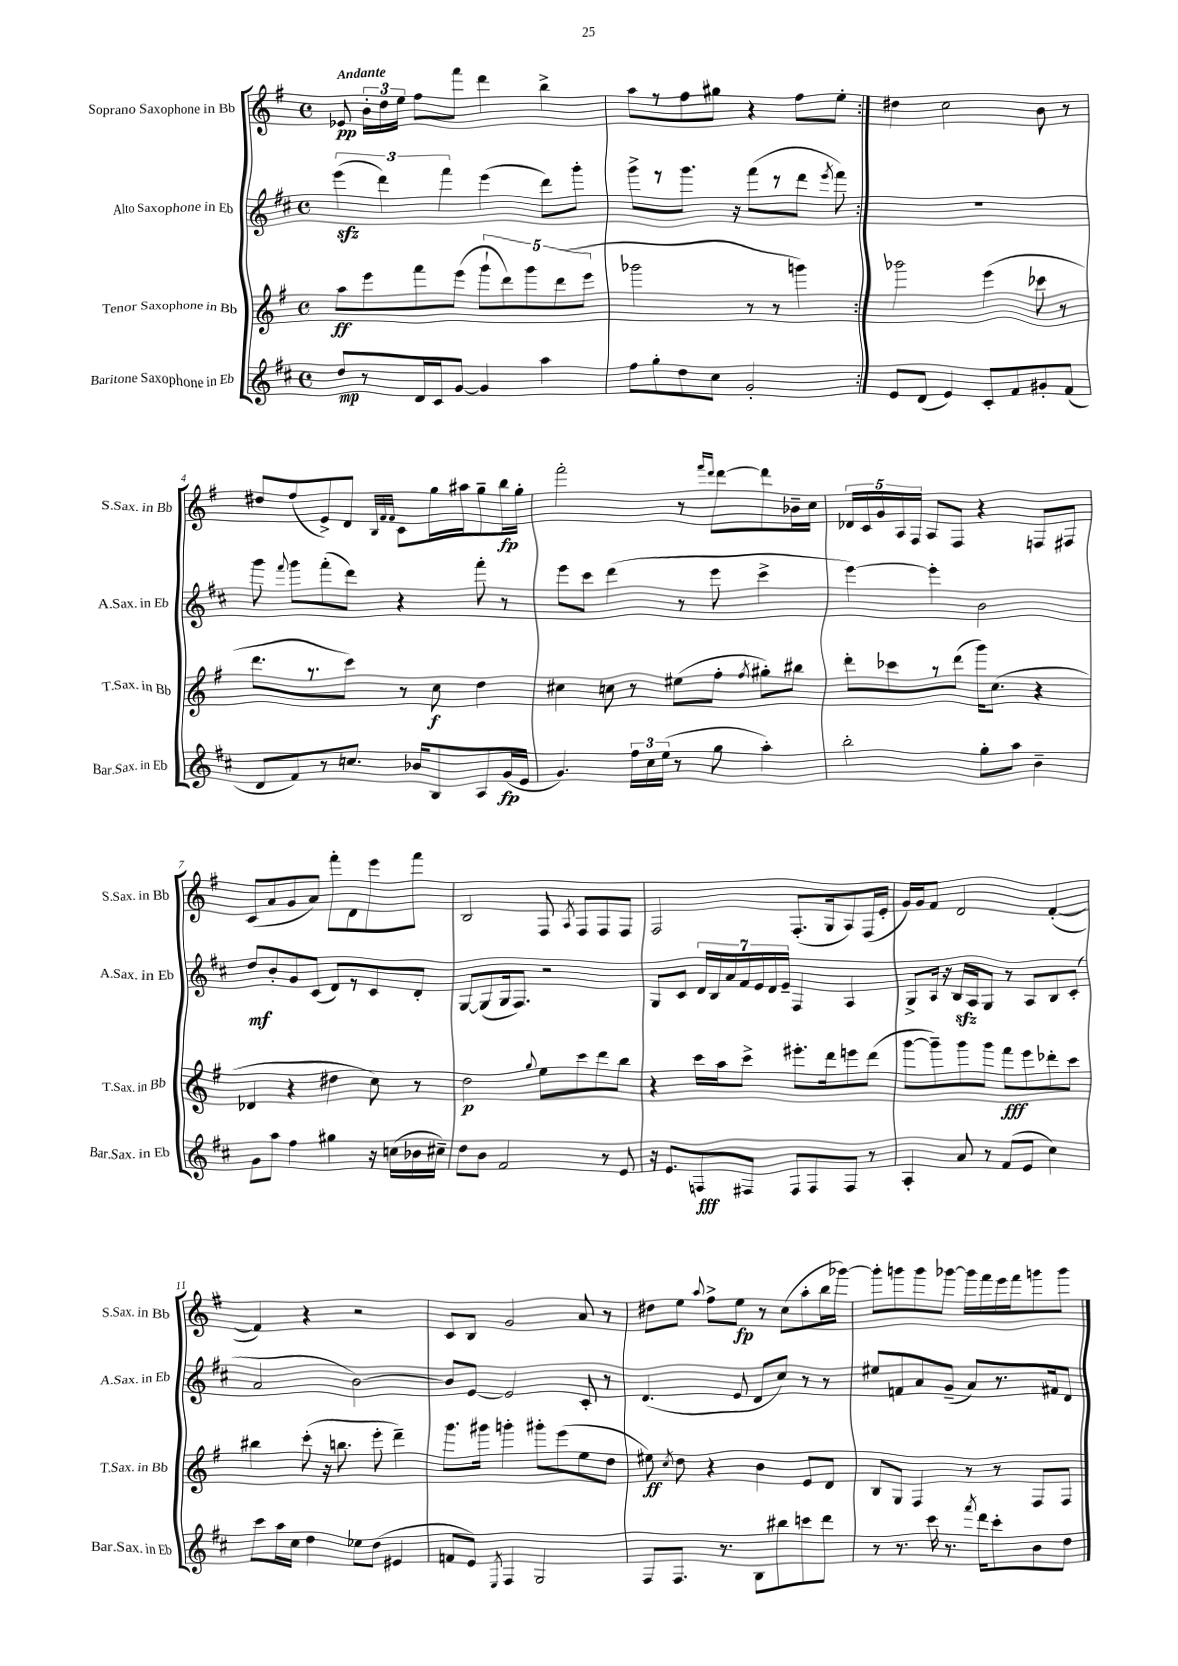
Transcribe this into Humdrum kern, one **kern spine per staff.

**kern	**kern	**kern	**kern
*staff4	*staff3	*staff2	*staff1
*clefG2	*clefG2	*clefG2	*clefG2
*k[f#c#]	*k[f#]	*k[f#c#]	*k[f#]
*M4/4	*M4/4	*M4/4	*M4/4
*met(c)	*met(c)	*met(c)	*met(c)
8dd	8aa	(6eee	8e-
8r	8eee	.	24b'
.	.	6ddd)	24dd
.	.	.	24ee
16d	8fff#	.	8ff#
16c#	.	.	.
.	.	6fff#	.
[8g	(8eee	.	8fff#
4g]	10ggg`	(4eee	4ddd
.	10ddd)	.	.
.	10ggg	.	.
4aa	.	8ddd)	4bb^
.	(10ddd	.	.
.	.	8ggg'	.
.	10eee	.	.
=	=	=	=
8ff#	2ggg-	8ggg^	8aa
8gg'	.	8r	8r
8dd	.	8.ggg	8ff#
8cc#	.	.	8gg#
.	.	16r	.
2g'	8r	(8fff#	4r
.	8r	8r	.
.	4ggg)	8ddd	8ff#
.	.	8qeee	.
.	.	8fff#)	8ee'
=:|!	=:|!	=:|!	=:|!
8e	2ggg-	1r	4dd#
(8d	.	.	.
4e)	.	.	2cc
8c#'	(4eee	.	.
8f#	.	.	.
8g#'	8ccc-	.	8b
(8f#	8r	.	8r
=	=	=	=
8d	8.ddd	8ggg	8dd#
.	.	8qqfff#	.
8f#)	.	8ggg	(8ff#
.	8.r	.	.
8r	.	(8fff#'	8e^)
8.cc	8ccc)	8ddd)	8d
.	.	.	32qqB
.	.	.	32qqf#
.	.	.	32qqf#
.	8r	4r	8c
16b-	.	.	.
8B	8cc	.	16gg
.	.	.	16aa#
8A	4dd	8fff#'	8gg~
(16g	.	8r	16bb
16e	.	.	16gg'
=	=	=	=
4.g)	4cc#	8eee	2fff#'
.	.	8ccc#	.
.	8cc	(4ddd	.
24ff#	8r	.	.
24cc#	.	.	.
(24ee	.	.	.
8r	(8ee#	8r	8r
.	.	.	16qqfff#
.	.	.	16qqddd
8gg	8ff#'	8eee	[8ddd
.	8qff#	.	.
4aa')	8gg#')	4ccc#^	8ddd]
.	8bb#	.	16b-~
.	.	.	16cc
=	=	=	=
2bb'	8ddd'	[4eee)	20d-
.	.	.	20c
.	.	.	20g
.	8ccc-	.	.
.	.	.	20A
.	.	.	20F#
.	8r	4eee']	8A
.	(8ddd	.	8F#
8gg'	16ggg)	2b	4r
.	(8.cc	.	.
8aa	.	.	.
4b~	4r	.	8F
.	.	.	8F#
=	=	=	=
8g	4d-	8dd	(8c
8aa	.	8b'	8a
4ff#	4r	8g	8g
.	.	(8c#	8a)
4gg#	4dd#	8d)	8fff#'
.	.	8r	8d
16r	8cc)	8c#	8eee
(16cc	.	.	.
16b-	8r	8d'	8fff#
16cc#~)	.	.	.
=	=	=	=
8dd	2dd	[8G	2B
8b	.	(8G]	.
2f#	.	16G	.
.	.	8.F#)	.
.	8qqgg	.	.
.	8ee	2r	8F#
.	.	.	8qA
.	8ccc	.	8F#
8r	8ddd	.	8F#
8e	8bb	.	8F#
=	=	=	=
16r	4r	8G	2F#
8.e	.	.	.
.	.	8c#	.
8F	16ccc	28d	.
.	.	28B	.
.	16aa	.	.
.	.	28a	.
.	.	28f#	.
8F#	8ccc^	.	.
.	.	28e	.
.	.	28d	.
.	.	28e~	.
8F#	8.eee#'	4F#	(8.F#'
8F#	.	.	.
.	16ddd	.	16G
8F#	8eee	4A	8A)
8r	(8ddd	.	(16F#
.	.	.	16e'
=	=	=	=
4A'	[8ggg	8G^	16g)
.	.	.	16g
.	8ggg~])	16A	8f#
.	.	16r	.
8a	8ggg	16B	2d
.	.	16A	.
8r	8ggg	8G	.
(8f#	8fff#	8r	.
8e	8eee	8A	.
4cc#)	8ddd-'	8B	([4f#'
.	8ccc	(8c#'	.
=	=	=	=
8ccc#	4bb#	2a	4f#])
16aa	.	.	.
16cc#	.	.	.
4dd	(8ccc'	.	4r
.	16r	.	.
.	8.bb	.	.
8ee-	.	[2b)	2r
(8dd	8eee'	.	.
4e#	4ddd~)	.	.
=	=	=	=
8f	8.ggg	8b]	8c
8e)	.	[8e	8B
.	16ggg#	.	.
8qE	.	.	.
4F#	4ggg'	2e]	2g
2G	8ggg#'	.	.
.	(8eee	.	.
.	8ee	8c#'	8a
.	8dd	8r	8r
=	=	=	=
8F#	8ee#)	(4.d	8dd#
.	8qcc	.	.
8.F#	8dd	.	8ee
.	.	.	8qqaa
.	4r	.	8ff#^
8.r	.	.	.
.	.	8e	8ee
8B	4b	8d	8r
8bb#	.	8cc#)	(8cc
8ccc	8e	8r	8aa'
8ddd	8d	8r	16bb
.	.	.	[16ggg-)
=	=	=	=
8r	8B	8ee#	8ggg-']
8.r	8G	8f	8ggg
.	4F#	8a	8ggg
16ccc#	.	.	.
8.r	.	(8g~	[8ggg-
.	8r	8a)	16ggg-]
8qfff#	.	.	.
16ddd	.	.	16fff#
8ccc#'	8r	8.r	16eee
.	.	.	16fff#
8b	8F#	.	8ggg
.	.	16f#	.
8dd	8F#	8d	8ggg
==	==	==	==
*-	*-	*-	*-
